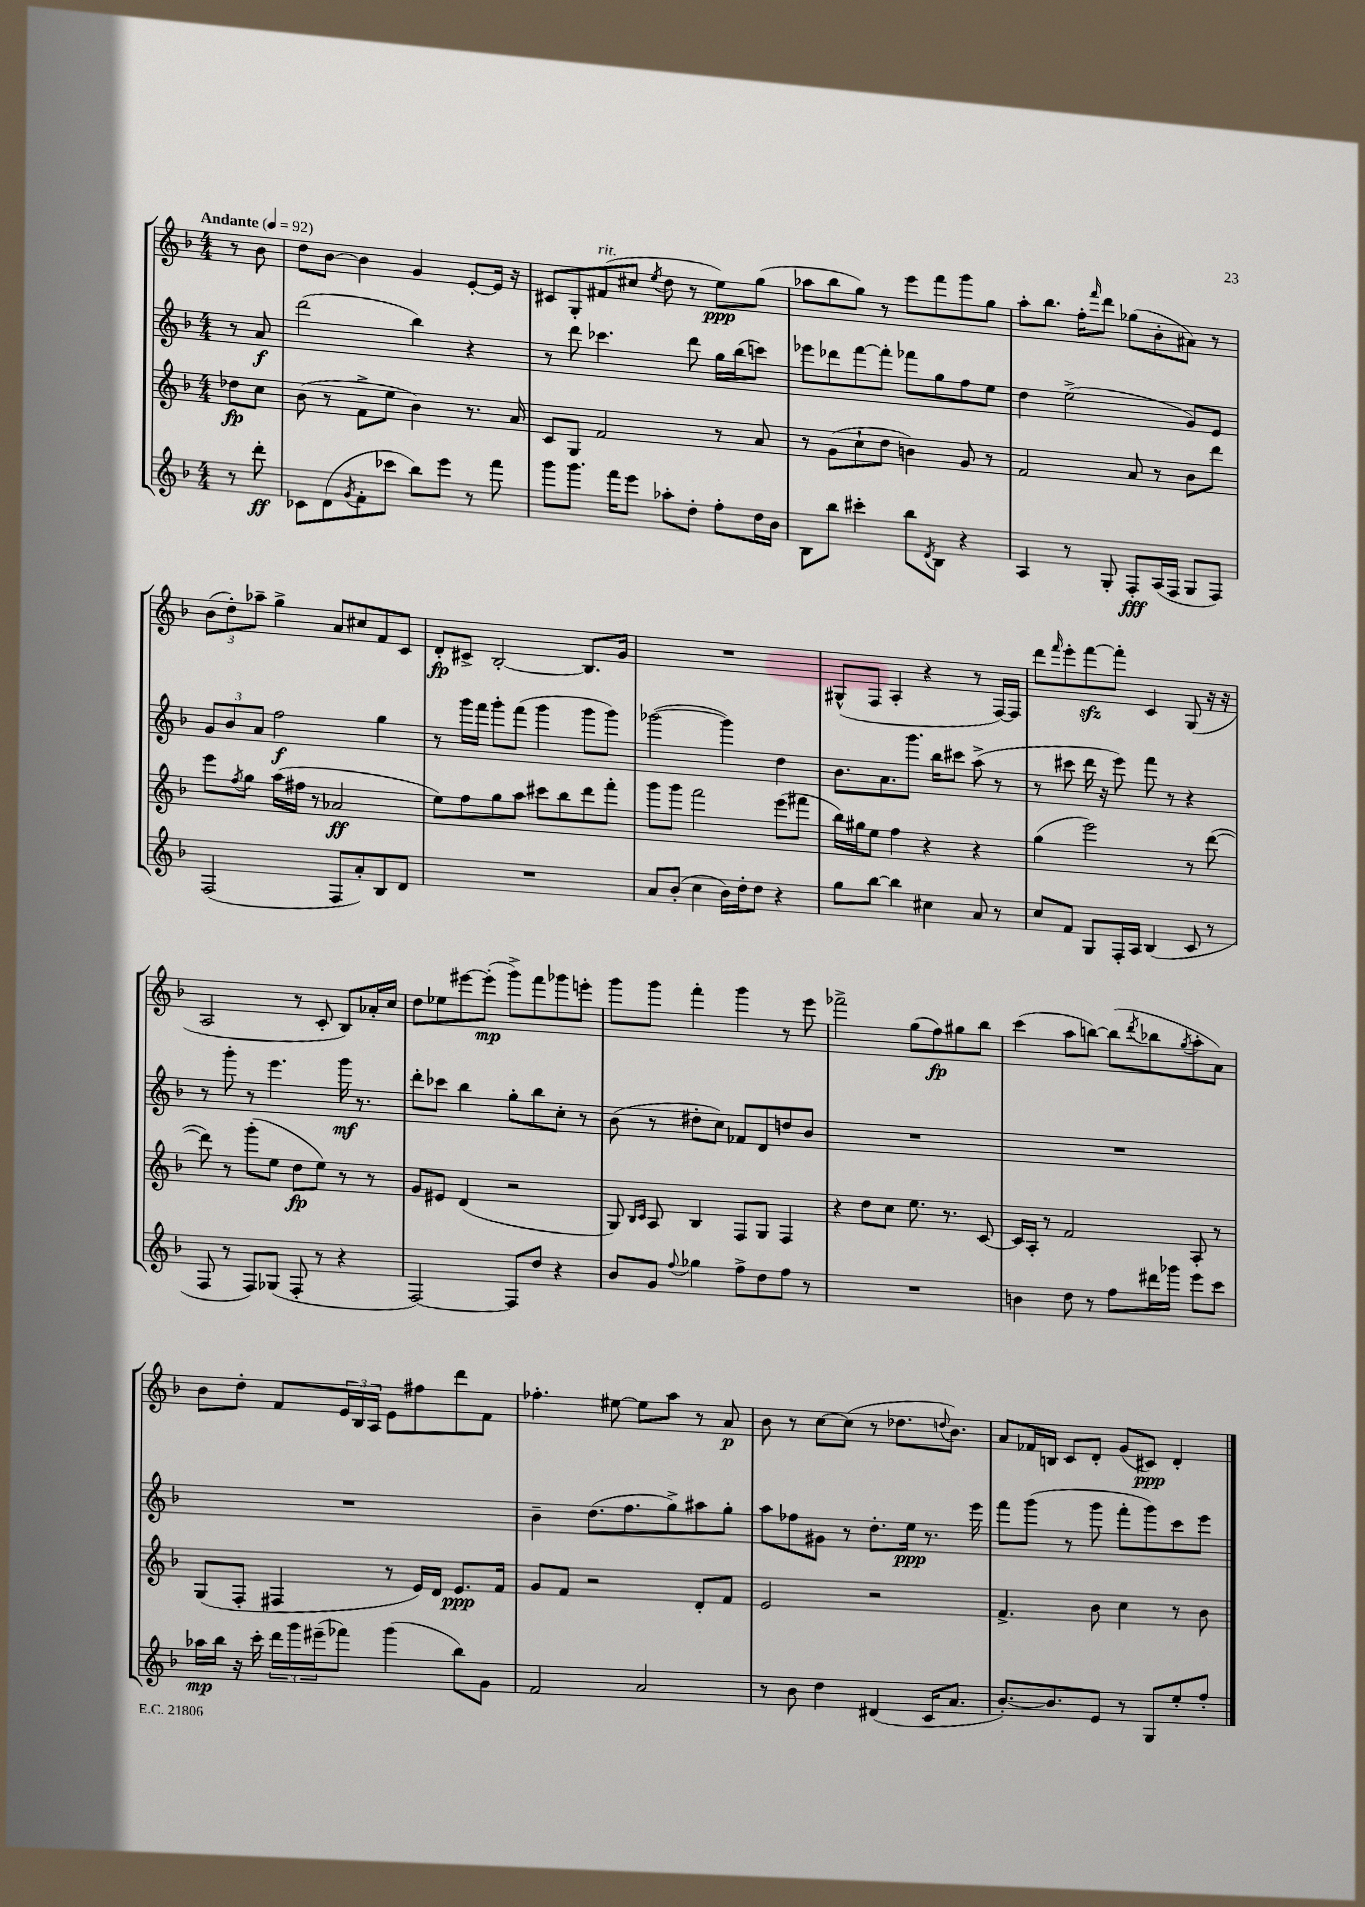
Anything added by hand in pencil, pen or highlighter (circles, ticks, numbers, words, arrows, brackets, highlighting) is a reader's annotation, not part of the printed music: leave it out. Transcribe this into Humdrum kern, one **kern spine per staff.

**kern	**kern	**kern	**kern
*staff4	*staff3	*staff2	*staff1
*clefG2	*clefG2	*clefG2	*clefG2
*k[b-]	*k[b-]	*k[b-]	*k[b-]
*M4/4	*M4/4	*M4/4	*M4/4
*MM92	*MM92	*MM92	*MM92
8r	8dd-	8r	8r
8ddd'	8cc	8a	8b-
=	=	=	=
8c-	(8b-	(2ddd	8dd
(8d	8r	.	[8b-
8qg	.	.	.
8f'	8f^	.	4b-]
8ccc-	8ee	.	.
8bb-)	4b-)	4bb-)	4g
8eee	.	.	.
8r	8.r	4r	[8e'
8fff	.	.	16e]
.	16a	.	16r
=	=	=	=
8ggg	8c	8r	8c#
8.ggg	8G	8ddd	8G'
.	2f	4.ccc-	(8f#
16fff	.	.	.
8eee	.	.	8cc#
.	.	.	8qee
8aa-'	.	.	8dd
8dd'	.	8ddd	8r
8ff'	8r	16gg	8ee)
.	.	(16bb-	.
16dd	8a	8ccc)	(8gg
16b-	.	.	.
=	=	=	=
8B-	8r	8eee-	8aa-
8bb-	(8g	8ddd-	8bb-
4ccc#'	8cc`	[8fff	8gg)
.	8dd	8fff']	8r
8bb-	4b)	8fff-	8eee
8qd	.	.	.
8B-	.	8gg	8fff
4r	8g	8ff	8ggg
.	8r	8ee	8gg
=	=	=	=
4A	2f	4dd	8aa'
.	.	.	8.bb-
8r	.	(2ee^	.
.	.	.	16ff'
.	.	.	16qqfff
8G'	.	.	8ddd
8F'	8a	.	(8gg-
(16A	8r	.	8b-'
16F	.	.	.
8G	8b-	8g)	8a#)
8F)	8ddd	8e	8r
=	=	=	=
(2F	8eee	12g	(12b-
.	.	12b-	12dd')
.	8qff	.	.
.	8gg	.	.
.	.	12a	12aa-~
.	(16aa	2ff	4gg^
.	16ff#	.	.
.	8r	.	.
8F	2a-	.	8a
8a')	.	.	8cc#
8B-	.	4gg	8f
8d	.	.	8c
=	=	=	=
1r	8ee)	8r	8d'
.	8ff	16ggg	8c#^
.	.	16fff	.
.	8gg	8ggg'	[2B-'
.	8aa	(8fff	.
.	8ccc#	4ggg	.
.	8bb-	.	.
.	8ddd	8ggg	8.B-]
.	8fff'	8ggg)	.
.	.	.	16g
=	=	=	=
8a	8ggg	([2ggg-	1r
(8b-'	8ggg	.	.
4cc	2fff	.	.
16b-)	.	4ggg-])	.
16dd'	.	.	.
8dd	.	.	.
4r	(8eee	4dd	.
.	8fff#	.	.
=	=	=	=
8gg	16bb-)	8.b-	(8G#^^
.	16gg#	.	.
[8bb-	8ee	.	8F
.	.	8.a	.
4bb-]	4ff	.	4A'
.	.	8.ggg	.
4cc#	4r	.	4r
.	.	16bb-	.
.	.	8ccc#	.
8a	4r	(8aa^	8r
8r	.	8r	[16F)
.	.	.	16F]
=	=	=	=
8cc	(4gg	8r	8ddd
.	.	.	16qqfff
8f	.	8ccc#	8eee'
8G	2eee)	16ddd	[8fff
.	.	16r	.
16F'	.	8eee)	8fff']
16A	.	.	.
(4B-	.	8fff	4c
.	.	8r	.
8c	8r	4r	(8G
8r	([8ddd	.	16r
.	.	.	16r
=	=	=	=
8F	8ddd])	8r	2A
8r	8r	8ggg'	.
8F)	(8ggg'	8r	.
(8G-	8ee	4.eee	.
8F'	8dd	.	8r
8r	8ee)	.	8c'
4r	8r	16ggg	8B-)
.	.	8.r	.
.	8r	.	16a-'
.	.	.	16cc
=	=	=	=
[2F)	8g	8ddd'	8dd
.	8e#	8ccc-	8ee-
.	(4d	4bb-	[8eee#
.	.	.	(8eee#']
8F]	2r	8gg'	8ggg^)
8dd	.	8bb-	8fff
4r	.	8cc'	8ggg-
.	.	8r	8eee'
=	=	=	=
8b-	8G)	(8b-	8ggg
.	16qqB-	.	.
.	16qqc	.	.
8g	8A	8r	8ggg
8qqff	.	.	.
4gg-	4B-	8dd#'	4fff'
.	.	8cc)	.
8ff^	8F	8f-	4ggg
8dd	8G	8d	.
8ff	4F	8dd	8r
8r	.	8b-	8eee
=	=	=	=
1r	4r	1r	2fff-^
.	8dd	.	.
.	8cc	.	.
.	8.ee	.	(8gg
.	.	.	8ff)
.	8.r	.	.
.	.	.	8gg#
.	[8c	.	8bb-
=	=	=	=
4b	16c]	1r	(4ccc
.	16A'	.	.
.	8r	.	.
8dd	2f	.	8aa
8r	.	.	[8bb)
8ff	.	.	(8bb]
.	.	.	8qddd
16ddd#	.	.	8bb-
16ggg-	.	.	.
.	.	.	8qgg
8eee	8A'	.	8aa'
8ccc	8r	.	8a)
=	=	=	=
16aa-	(8G	1r	8b-
16bb-	.	.	.
16r	8F'	.	8dd'
16ccc'	.	.	.
24ddd	4F#	.	8f
24ggg	.	.	.
(24eee#~	.	.	.
8fff-)	.	.	24e
.	.	.	24B-
.	.	.	24A
(4ggg	8r	.	8e
.	16e)	.	8ff#
.	16d	.	.
8bb-)	8.e	.	8ddd
8g	.	.	8f
.	16f	.	.
=	=	=	=
2f	8g	4b-~	4.ff-'
.	8f	.	.
.	2r	(8.dd	.
.	.	.	[8ee#
.	.	8.ff	.
2a	.	.	8ee#]
.	.	8gg^)	8aa
.	8d'	8aa#	8r
.	8f	8gg'	8a
=	=	=	=
8r	2e	8aa	8b-
8b-	.	8ff-	8r
4dd	.	8g#	[8cc
.	.	8r	(8cc]
(4d#	2r	8.dd'	8r
.	.	.	8.dd-
.	.	16ee	.
16c	.	8.r	.
.	.	.	8qqdd
8.a	.	.	8.b-)
.	.	16eee	.
=	=	=	=
[8.b-')	4.f^	8fff	8a
.	.	(8ggg	16f-
8.b-]	.	.	16B
.	.	8r	8c
8e	8b-	8ggg	8d'
8r	4cc	8fff'	(8g
8G	.	8ggg)	8c#)
8ee'	8r	8ccc	4d'
8ff'	8b-	8eee	.
==	==	==	==
*-	*-	*-	*-
